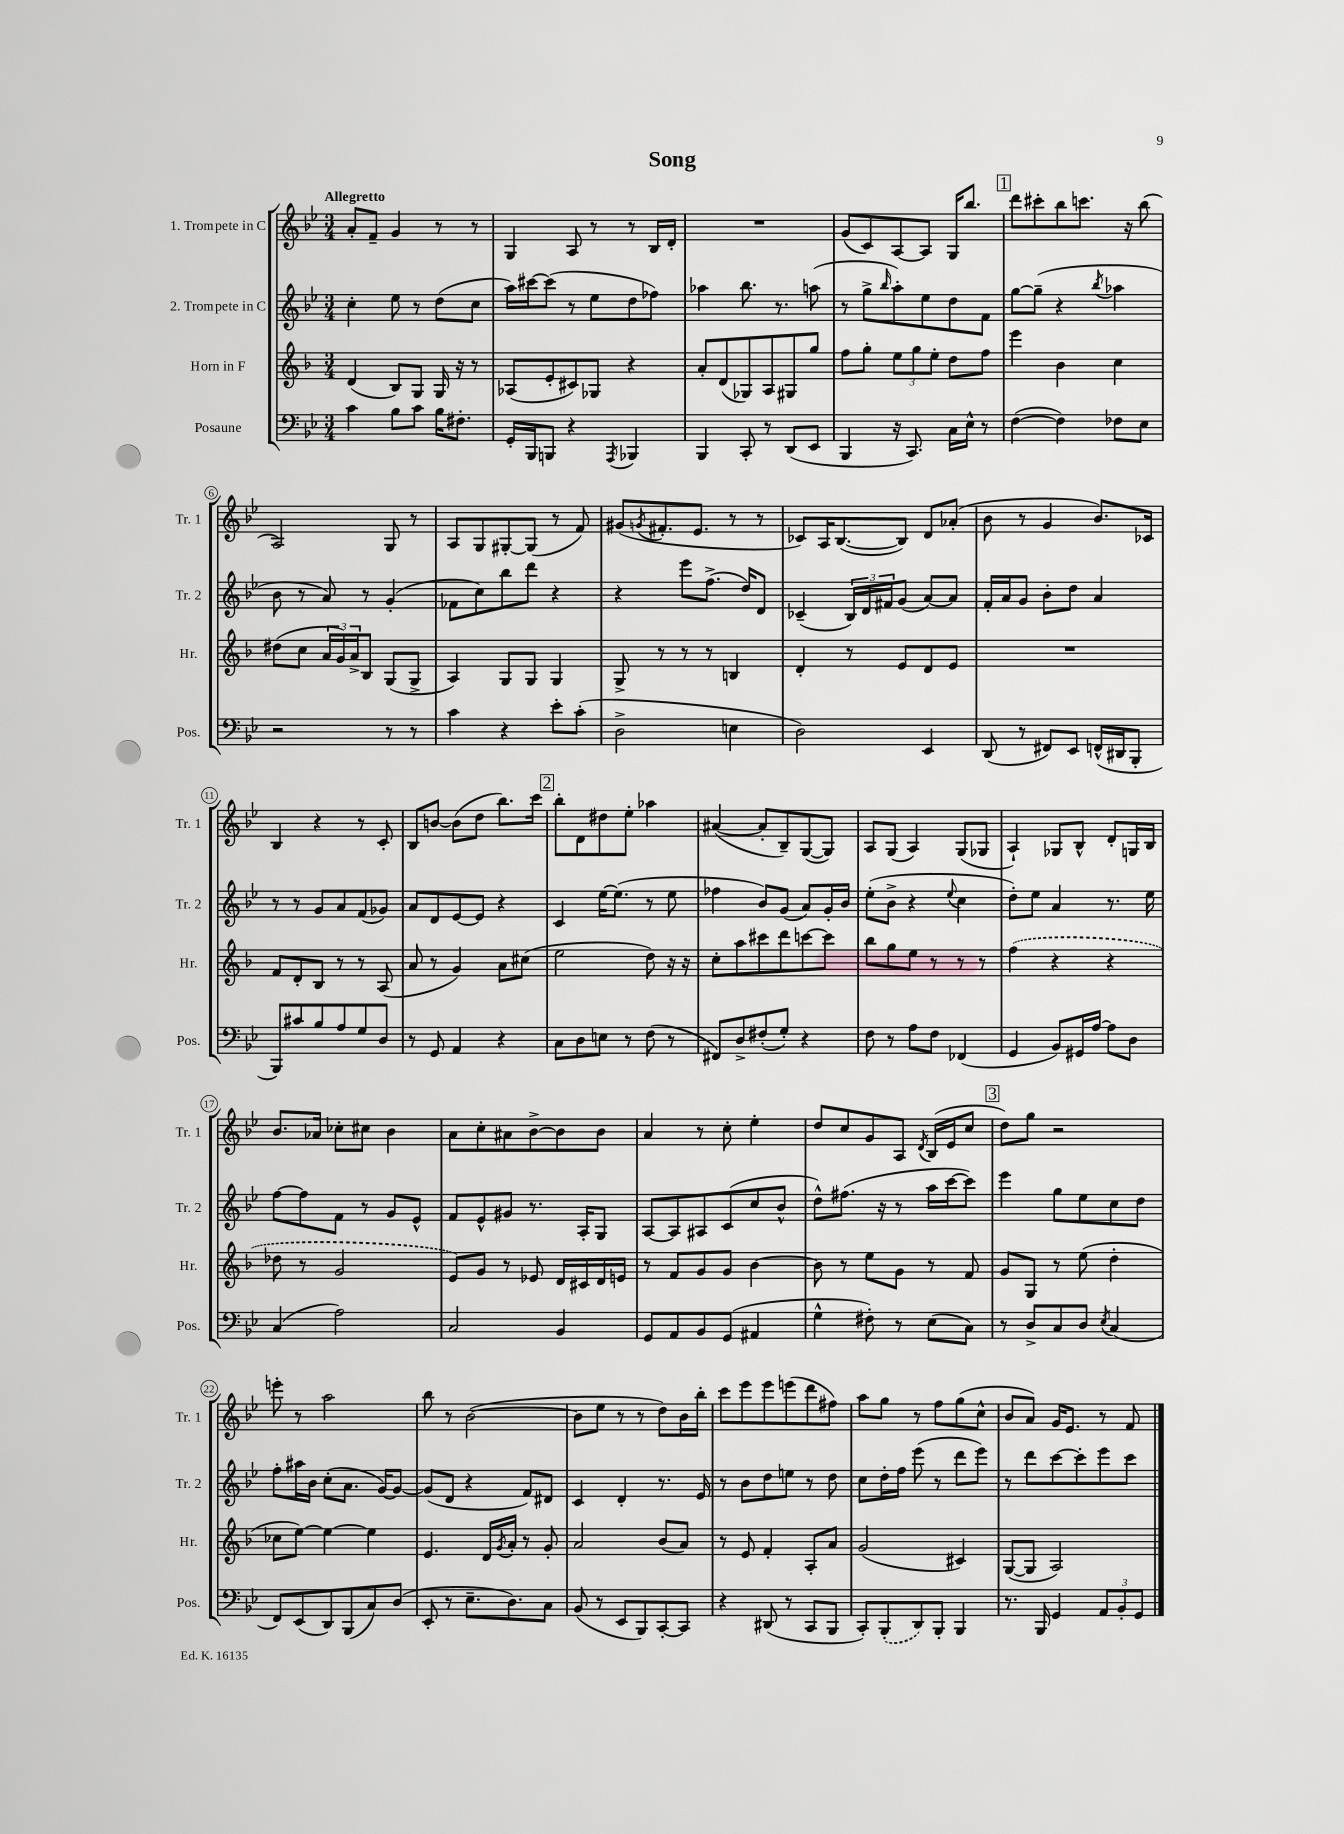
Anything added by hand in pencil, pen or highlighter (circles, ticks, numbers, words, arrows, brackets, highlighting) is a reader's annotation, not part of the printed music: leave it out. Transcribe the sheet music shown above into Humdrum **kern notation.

**kern	**kern	**kern	**kern
*part4	*part3	*part2	*part1
*staff4	*staff3	*staff2	*staff1
*I"Posaune	*I"Horn in F	*I"2. Trompete in C	*I"1. Trompete in C
*I'Pos.	*I'Hr.	*I'Tr. 2	*I'Tr. 1
*clefF4	*clefG2	*clefG2	*clefG2
*k[b-e-]	*k[b-]	*k[b-e-]	*k[b-e-]
*M3/4	*M3/4	*M3/4	*M3/4
=1	=1	=1	=1
!	!	!	!LO:TX:a:B:t=Allegretto
4c\	(4d/	4cc'\	8a'/L
.	.	.	8f~/J
8B-\L	8B-/L)	8ee-\	4g/
8c\J	8G/J	8r	.
16B-\KL	16G/	(8dd\L	8r
8.F#X'\J	16r	.	.
.	8r	8cc\J	8r
=2	=2	=2	=2
16GG'/LL	(8A-X/L	16aa\LL)	4G/
16BBB-/J	.	[16ccc#X\J	.
8BBBn/J	8e'/	(8ccc#\J]	.
4r	8c#X/)	8r	8A/
.	8G-X/J	8ee-\L	8r
8qAAA/	.	.	.
4BBB-X/	4r	8dd\	8r
.	.	8ff-X\J)	16B-/LL
.	.	.	16d'/JJ
=3	=3	=3	=3
4BBB-/	8a'/L	4aa-X\	2.r
.	(8d/	.	.
8CC'/	8G-X/)	8.bb-\	.
8r	8A/	.	.
.	.	8.r	.
(8DD/L	8G#X/	.	.
8EE-/J	8gg/J	(8aan\	.
=4	=4	=4	=4
4BBB-/	8ff\L	8r	(8g/L
.	8gg'\J	8gg^\L	8c/)
.	.	16qqbb-/	.
16r	12ee\L	8aa'\)	[8A/
8.CC/)	.	.	.
.	12gg\	.	.
.	.	8ee-\	8A/J]
.	12ee'\J	.	.
16C\LL	8dd\L	8dd\	16G/KL
16E-^^\JJ	.	.	8.bb-/J
8r	8ff\J	8f\J	.
!!LO:REH:place=s1:t=1
=5	=5	=5	=5
([4F\	4eee\	[8gg\L	8ddd\L
.	.	(8gg~\J]	8ccc#X'\
4F\])	4b-\	4r	8bb-\
.	.	.	8.cccn\J
.	.	8qbb-/	.
8F-X\L	4cc\	4aa-X\	.
.	.	.	16r
8E-\J	.	.	(8bb-\
!!LO:LB:g=z
=6	=6	=6	=6
2r	(8dd#X\L	8b-\	2A/)
.	8cc\J	8r	.
.	24a/LL	8a/)	.
.	24g/)	.	.
.	24a^/J	.	.
.	8B-/J	8r	.
8r	(8G/L	(4g'/	8G/
8r	8G^/J	.	8r
=7	=7	=7	=7
4c\	4A/)	8f-X\L	8A/L
.	.	8cc\)	8G/
4r	8G/L	8bb-\	[8G#X'/
.	8G/J	8ddd\J	(8G#/J]
8e-'\L	4G/	4r	8r
(8c'\J	.	.	8f/)
=8	=8	=8	=8
2D^\	8G^/	4r	(8g#X/L
.	.	.	8qgn/
.	8r	.	8.f#X'/
.	8r	8eee-\L	.
.	.	.	8.e-/J
.	8r	(8.ff^\J	.
4En\	4Bn/	.	8r
.	.	16dd/KL)	.
.	.	8d/J	8r
=9	=9	=9	=9
2D\)	4d'/	(4c-X~/	8c-X/L)
.	.	.	16A/K
.	.	.	([8.B-/
.	8r	24B-/LL)	.
.	.	24d/	.
.	.	24f#X/J	.
.	8e/L	(8g/J	8B-/J])
4EE-/	8d/	[8a/L)	8d/L
.	8e/J	8a/J]	(8a-X'/J
=10	=10	=10	=10
(8DD/	2.r	16f'/LL	8b-\
.	.	16a/J	.
8r	.	8g/J	8r
8FF#X/L)	.	8b-'\L	4g/
8EE-/J	.	8dd\J	.
(16FFn^^/LL	.	4a/	8.b-/L)
16DD#X/J	.	.	.
8BBB-'/J	.	.	.
.	.	.	16c-X/Jk
!!LO:LB:g=z
=11	=11	=11	=11
8BBB-/L)	8f/L	8r	4B-/
8c#X/	8d'/	8r	.
8B-/	8B-/J	8g/L	4r
8A/	8r	8a/	.
8G/	8r	(8f/	8r
8D/J	(8A/	8g-X/J)	8c'/
=12	=12	=12	=12
8r	8a/	8a/L	8B-/L
8GG/	8r	8d/	[8bn/J
4AA/	4g/)	[8e-/	(8b\L]
.	.	8e-/J]	8dd\J
4r	8a\L	4r	8.bb-\L)
.	(8cc#X\J	.	.
.	.	.	16ccc\Jk
!!LO:REH:place=s1:t=2
=13	=13	=13	=13
8C\L	2ee\	4c/	8bb-'\L
8D\	.	.	8d\
8En\J	.	[16ee-\KL	8dd#X\
.	.	(8.ee-\J]	.
8r	.	.	8ee-'\J
(8F\	8dd\)	8r	4aa-X\
8r	16r	8ee-\	.
.	16r	.	.
=14	=14	=14	=14
8FF#X/L)	8cc'\L	4ff-X\	([4a#X/
8D^/	8aa\	.	.
(8F#X'/	8ccc#X\	8b-/L)	8a#'/L]
8G'/J)	8ddd\	(8g/J	8B-~/)
4r	[8cccn\	8a/L)	([8G/
.	8ccc\J]	16g'/L	8G/J])
.	.	16b-/JJ	.
=15	=15	=15	=15
8F\	8bb-\L	(8ee-'\L	8A/L
8r	8gg\	8b-^\J	(8G/J
8A\L	8ee\J	4r	4A/)
8F\J	8r	.	.
.	.	8qqee-/	.
(4FF-X/	8r	4cc\	(8G/L
.	8r	.	8G-X/J
=16	=16	=16	=16
4GG/	(4ff\	8dd'\L)	4A`/)
.	.	8ee-\J	.
8BB-/L)	4r	4a/	8G-X/L
16GG#X/L	.	.	8B-^^/J
[16A/JJ	.	.	.
8A\L]	4r	8.r	8d'/L
8D\J	.	.	16Gn/L
.	.	16ee-\	16B-/JJ
!!LO:LB:g=z
=17	=17	=17	=17
(4C/	8dd-X\	[8ff\L	8.b-/L
.	8r	8ff\]	.
.	.	.	16a-X/Jk
2A\)	2g/	8f\J	8cc-X'\L
.	.	8r	8cc#X\J
.	.	8g/L	4b-\
.	.	8e-^^/J	.
=18	=18	=18	=18
2C/	8e/L)	8f/L	8a\L
.	8g/J	8e-^^/	8cc'\
.	8r	8g#X/J	8a#X\
.	8e-X/	8.r	[8b-^\
4BB-/	16d/LL	.	8b-\]
.	16c#X/	16A'/KL	.
.	16d/	8G/J	8b-\J
.	16en/JJ	.	.
=19	=19	=19	=19
8GG/L	8r	[8A/L	4a/
8AA/	8f/L	8A/]	.
8BB-/	8g/	8A#X/	8r
(8GG/J	8g/J	(8c/	8cc'\
4AA#X/	[4b-\	8cc/	4ee-'\
.	.	8b-^^/J	.
=20	=20	=20	=20
4G^^\	8b-\]	8dd^^\L)	8dd/L
.	8r	(8.ff#X\J	8cc/
8F#X'\)	8ee\L	.	8g/
.	.	16r	.
8r	8g\J	8r	8A/J
.	.	.	8qd/
(8E-\L	8r	16aa\LL	(16B-/LL
.	.	[16ccc\J	16e-/J
8C\J)	8f/	8ccc\J])	8cc/J
!!LO:REH:place=s1:t=3
=21	=21	=21	=21
8r	8g/L	4eee-\	8dd\L)
8D^/L	8G/J	.	8gg\J
8C/	8r	8gg\L	2r
8D/J	(8ee\	8ee-\	.
8qE-/	.	.	.
(4C/	4dd'\	8cc\	.
.	.	8dd\J	.
!!LO:LB:g=z
=22	=22	=22	=22
8FF/L)	8cc-X\L	8ff'\L	8eeen'\
(8EE-/	[8ee\J)	16aa#X\L	8r
.	.	16b-\JJ	.
8DD/)	4ee\_	(8cc'\L	2aa\
(8BBB-/	.	8.a\J	.
8C/)	4ee\]	.	.
.	.	[16g/KL)	.
(8D/J	.	8g/J_	.
=23	=23	=23	=23
8EE-'/	4.e/	(8g/L]	8bb-\
8r	.	8d/J	8r
8.E-~\L	.	4r	([2b-\
.	16d/LL	.	.
.	8qg/	.	.
8.D\)	16a'/JJ	.	.
.	8r	8f/L)	.
8C\J	8g'/	8d#X/J	.
=24	=24	=24	=24
(8BB-/	2a/	4c/	8b-\L]
8r	.	.	8ee-\J
8EE-/L	.	4d'/	8r
8BBB-/)	.	.	8r
[8CC'/	(8b-/L	8.r	8dd\L)
8CC/J]	8a/J)	.	16b-\L
.	.	16e-/	16bb-'\JJ
=25	=25	=25	=25
4r	8r	8r	8ccc\L
.	8e/	8b-\L	8eee-\
(8DD#X/	4f'/	8dd\	8eee-\
8r	.	8een\J	(8eeen\
8CC/L	8A'/L	8r	8ddd\
8BBB-/J	8a/J	8dd\	8ff#X\J)
=26	=26	=26	=26
8CC'/L)	(2g/	8cc\L	8aa\L
(8BBB-'/	.	16dd'\L	8gg\J
.	.	16ff\JJ	.
8DD/)	.	(8eee-\	8r
8BBB-'/J	.	8r	8ff\L
4BBB-/	4c#X/)	8ddd\L	(8gg\
.	.	8eee-\J)	8cc^^\J
=27	=27	=27	=27
8.r	([8G/L	8r	8b-/L
.	8G/J]	8ddd\L	8a/J)
16BBB-/	.	.	.
4GG/	2A/)	[8ccc\	16g/KL
.	.	.	8.e-/J
.	.	8ccc'\]	.
12AA/L	.	8eee-\	8r
12BB-'/	.	.	.
.	.	8ccc\J	8f/
12GG/J	.	.	.
==	==	==	==
*-	*-	*-	*-
